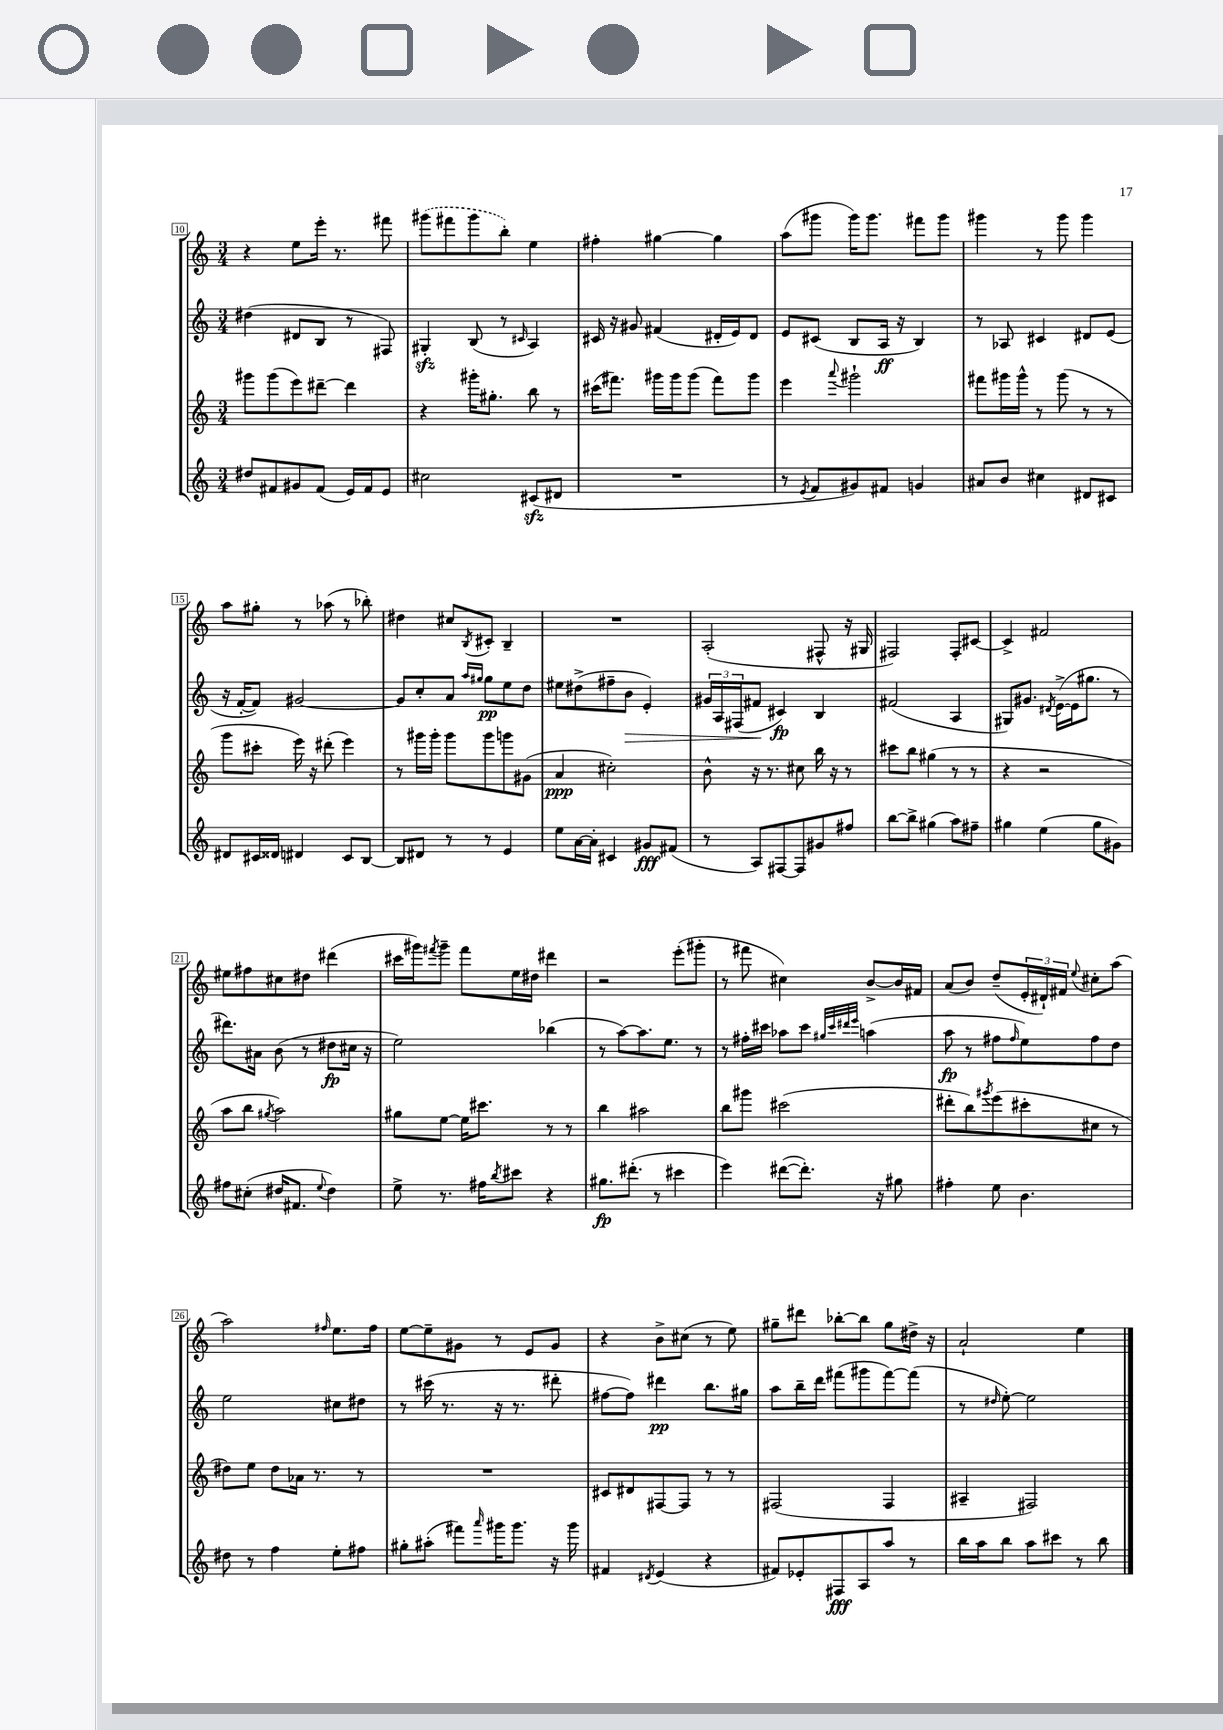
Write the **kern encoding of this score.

**kern	**dynam	**kern	**dynam	**kern	**dynam	**kern
*part4	*part4	*part3	*part3	*part2	*part2	*part1
*staff4	*staff4	*staff3	*staff3	*staff2	*staff2	*staff1
*clefG2	*	*clefG2	*	*clefG2	*	*clefG2
*k[]	*	*k[]	*	*k[]	*	*k[]
*M3/4	*	*M3/4	*	*M3/4	*	*M3/4
=10	=10	=10	=10	=10	=10	=10
8dd#X/L	.	8ggg#X\L	.	(4dd#X\	.	4r
8f#X/	.	(8ggg#\	.	.	.	.
8g#X/	.	8eee\)	.	8d#X/L	.	8ee\L
(8f#/J	.	[8ddd#X~\J	.	8B/J	.	16eee'\Jk
.	.	.	.	.	.	8.r
16e/LL)	.	4ddd#\]	.	8r	.	.
16f#/J	.	.	.	.	.	.
8e/J	.	.	.	8F#X/)	.	8fff#X\
=11	=11	=11	=11	=11	=11	=11
2cc#X\	.	4r	.	4G#Xzz'/	.	(8ggg#X\L
.	.	.	.	.	.	8fff#X\
.	.	16ggg#X'\KL	.	(8B/	.	8ggg#\
.	.	8.gg#X'\J	.	.	.	.
.	.	.	.	8r	.	8bb'\J)
.	.	.	.	16qqc#X/	.	.
(8c#Xzz/L	.	8bb\	.	4A/)	.	4ee\
8d#X/J	.	8r	.	.	.	.
=12	=12	=12	=12	=12	=12	=12
2.r	.	(16ccc#X\KL	.	16c#X/	.	4ff#X'\
.	.	8.fff#X\J)	.	16r	.	.
.	.	.	.	8g#X/	.	.
.	.	16ggg#X\LL	.	(4f#X/	.	[4gg#X\
.	.	16ggg#\J	.	.	.	.
.	.	(8ggg#\J	.	.	.	.
.	.	8fff#\L)	.	16d#X'/LL	.	4gg#\]
.	.	.	.	16e/J)	.	.
.	.	8ggg#\J	.	8d#/J	.	.
=13	=13	=13	=13	=13	=13	=13
8r	.	4eee\	.	8e/L	.	(8aa\L
8qe/	.	.	.	.	.	.
8f/L	.	.	.	(8c#X/J	.	8ggg#X\J
.	.	8qqaaa/	.	.	.	.
8g#X/)	.	2ggg#X`\	.	8B/L	.	16ggg#\KL)
.	.	.	.	.	.	8.ggg#\J
8f#X/J	.	.	.	16A/Jk	ff	.
.	.	.	.	16r	.	.
4gn/	.	.	.	4B/)	.	8fff#X\L
.	.	.	.	.	.	8ggg#\J
=14	=14	=14	=14	=14	=14	=14
8a#X/L	.	8fff#X\L	.	8r	.	4ggg#X\
8b/J	.	16ggg#X\L	.	8A-X/	.	.
.	.	16ggg#^^\JJ	.	.	.	.
4cc#X\	.	8r	.	4c#X/	.	8r
.	.	(8ggg#\	.	.	.	8ggg#\
8d#X/L	.	8r	.	8d#X/L	.	4ggg#\
8c#X/J	.	8r	.	(8e/J	.	.
!!LO:LB:g=z
=15	=15	=15	=15	=15	=15	=15
8d#X/L	.	8ggg\L	.	16r	.	8aa\L
.	.	.	.	[16f'/KL	.	.
16c#X/L	.	8ccc#X'\J	.	8f/J])	.	8gg#X'\J
16d##X/JJ	.	.	.	.	.	.
4d#X/	.	16eee\)	.	[2g#X/	.	8r
.	.	16r	.	.	.	.
.	.	(8ddd#X'\	.	.	.	(8aa-X\
8c#/L	.	4eee\)	.	.	.	8r
[8B/J	.	.	.	.	.	8bb-X'\)
=16	=16	=16	=16	=16	=16	=16
8B/L]	.	8r	.	8g#/L]	.	4dd#X\
8d#X/J	.	16ggg#X\LL	.	8cc'/	.	.
.	.	16ggg#'\JJ	.	.	.	.
8r	.	8ggg#\L	.	8a/J	.	8cc#X/L
.	.	.	.	16qqaa/LL	.	.
.	.	.	.	16qqgg#X/JJ	.	8qB/
8r	.	8ggg#\	.	8gg#\L	pp	8c#X'/J
4e/	.	8gggn\	.	8ee\	.	4B~/
.	.	(8g#X\J	.	8dd\J	.	.
=17	=17	=17	=17	=17	=17	=17
8ee\L	.	4a/	ppp	8ee#X\L	.	2.r
[16a\L	.	.	.	(8dd#X^\	.	.
16a'\JJ]	.	.	.	.	.	.
4c#X/	.	2cc#X'\)	.	8ff#X~\	.	.
!	!	!	!	!	!LO:HP:b	!
.	.	.	.	8b\J	>	.
8g#X/L	fff	.	.	4e'/)	.	.
(8f#X/J	.	.	.	.	.	.
=18	=18	=18	=18	=18	=18	=18
8r	.	8b^^\	.	24g#X/LL	.	(2A'/
.	.	.	.	24A/	.	.
.	.	.	.	(24F#X/J	.	.
8A/L)	.	16r	.	8f#X/J	.	.
.	.	8.r	.	.	.	.
[8F#X/	.	.	.	4c#X/)	] fp	.
8F#/]	.	8cc#X\	.	.	.	.
8g#X/	.	16bb\	.	4B/	.	8F#X^^/
.	.	16r	.	.	.	.
8ff#X/J	.	8r	.	.	.	16r
.	.	.	.	.	.	16G#X/
=19	=19	=19	=19	=19	=19	=19
[8bb\L	.	8ccc#X\L	.	(2f#X/	.	2F#X/)
8bb^\J]	.	8bb\J	.	.	.	.
(4gg#X\	.	(4gg#X\	.	.	.	.
8aa\L)	.	8r	.	4A/	.	8F#'/L
8ff#X~\J	.	8r	.	.	.	[8c#X/J
=20	=20	=20	=20	=20	=20	=20
4gg#X\	.	4r	.	8G#X/L)	.	4c#^/]
.	.	.	.	8.g#X/J	.	.
(4ee\	.	2r	.	.	.	2f#X/
.	.	.	.	8qd#X/	.	.
.	.	.	.	([16e^\LL	.	.
.	.	.	.	16e\J]	.	.
.	.	.	.	8.gg#X\J	.	.
8gg#\L	.	.	.	.	.	.
8g#X\J)	.	.	.	8r	.	.
!!LO:LB:g=z
=21	=21	=21	=21	=21	=21	=21
8ff#X\L	.	8aa\L	.	8.ddd#X\L)	.	8ee#X\L
(8cc#X'\J	.	8bb\J	.	.	.	8ff#X\
.	.	.	.	16a#X\Jk	.	.
.	.	8qgg#X/	.	.	.	.
16dd#X/KL	.	2aa\)	.	(8b\	.	8cc#X\
8.f#X/J	.	.	.	.	.	.
.	.	.	.	8r	.	8dd#X\J
8qqee/	.	.	.	.	.	.
4dd#\)	.	.	.	8dd#X\L	fp	(4ddd#X\
.	.	.	.	16cc#X\Jk	.	.
.	.	.	.	16r	.	.
=22	=22	=22	=22	=22	=22	=22
8ee^\	.	8gg#X\L	.	2ee\)	.	16ccc#X\LL
.	.	.	.	.	.	16ggg#X\J)
.	.	.	.	.	.	8qfff#X/
8.r	.	[8ee\J	.	.	.	8ggg#~\J
.	.	16ee\KL]	.	.	.	8fff#\L
16ff#X\KL	.	8.ccc#X\J	.	.	.	.
8qbb/	.	.	.	.	.	.
8ccc#X\J	.	.	.	.	.	16ee\L
.	.	.	.	.	.	16dd#X\JJ
4r	.	8r	.	(4bb-X\	.	4ddd#X\
.	.	8r	.	.	.	.
=23	=23	=23	=23	=23	=23	=23
8.gg#X\L	fp	4bb\	.	8r	.	2r
.	.	.	.	[8aa\L)	.	.
(8.ddd#X'\J	.	.	.	.	.	.
.	.	2aa#X\	.	8.aa\]	.	.
8r	.	.	.	.	.	.
.	.	.	.	8.ee\J	.	.
4ccc#X\	.	.	.	.	.	(8eee'\L
.	.	.	.	8r	.	8ggg#X'\J
=24	=24	=24	=24	=24	=24	=24
4eee\)	.	8bb\L	.	8r	.	8r
.	.	8ggg#X\J	.	16ff#X'\LL	.	8fff#X\
.	.	.	.	16ccc#X\JJ	.	.
([8ddd#X\L	.	(2ccc#X\	.	8aa-X\L	.	4cc#X\)
8.ddd#'\J])	.	.	.	8ccc#\J	.	.
.	.	.	.	32qqgg#X/LLL	.	.
.	.	.	.	32qqccc#/	.	.
.	.	.	.	32qqddd#X/	.	.
.	.	.	.	32qqeee/JJJ	.	.
.	.	.	.	(4aan\	.	[8b^/L
16r	.	.	.	.	.	.
8gg#X\	.	.	.	.	.	16b/L]
.	.	.	.	.	.	16f#X/JJ
=25	=25	=25	=25	=25	=25	=25
4ff#X'\	.	8ddd#X'\L	.	8aa\	fp	(8a/L
.	.	8bb\)	.	8r	.	8b/J)
.	.	8qggg#X/	.	.	.	.
8ee\	.	(8eee\	.	8ff#X\L	.	(8dd~/L
.	.	.	.	16qqff#/	.	.
4.b\	.	8ccc#X'\	.	8ee\)	.	24e'/L
.	.	.	.	.	.	24d#X`/)
.	.	.	.	.	.	24f#X/JJ
.	.	.	.	.	.	8qqee/
.	.	8cc#X\J	.	8ff#\	.	8cc#X'\L
.	.	8r	.	8dd\J	.	(8aa\J
!!LO:LB:g=z
=26	=26	=26	=26	=26	=26	=26
8dd#X\	.	8dd#X\L)	.	2ee\	.	2aa\)
8r	.	8ee\J	.	.	.	.
4ff\	.	8dd#\L	.	.	.	.
.	.	16a-X\Jk	.	.	.	.
.	.	8.r	.	.	.	.
.	.	.	.	.	.	16qqff#X/
8ee'\L	.	.	.	8cc#X\L	.	8.ee\L
8ff#X\J	.	8r	.	8dd#X\J	.	.
.	.	.	.	.	.	16ff#\Jk
=27	=27	=27	=27	=27	=27	=27
8gg#X'\L	.	2.r	.	8r	.	[8ee\L
(8aa#X'\J	.	.	.	(16ccc#X\	.	8ee~\]
.	.	.	.	8.r	.	.
8fff#X\L)	.	.	.	.	.	8g#X\J
16qqaaa/	.	.	.	.	.	.
16ggg#X\K	.	.	.	16r	.	8r
8.ggg#\J	.	.	.	8.r	.	.
.	.	.	.	.	.	8e/L
16r	.	.	.	8ddd#X'\	.	8g#/J
16ggg#\	.	.	.	.	.	.
=28	=28	=28	=28	=28	=28	=28
4f#X/	.	8c#X/L	.	[8ff#X\L	.	4r
.	.	8d#X/	.	8ff#\J])	.	.
8qd#X/	.	.	.	.	.	.
(4e/	.	[8F#X/	.	4ddd#X\	pp	8b^\L
.	.	8F#/J]	.	.	.	(8cc#X\J
4r	.	8r	.	8.bb\L	.	8r
.	.	8r	.	.	.	8ee\)
.	.	.	.	16gg#X\Jk	.	.
=29	=29	=29	=29	=29	=29	=29
8f#X/L)	.	(2F#X/	.	8aa\L	.	8gg#X~\L
8e-X'/	.	.	.	16bb~\L	.	8ddd#X\J
.	.	.	.	16ddd\JJ	.	.
8F#X/	fff	.	.	(8fff#X\L	.	[8bb-X'\L
8A/	.	.	.	8ggg#X\	.	8bb-\J]
8aa/J	.	4F#/	.	[8fff#\)	.	8gg#\L
8r	.	.	.	(8fff#\J]	.	16dd#X^\Jk
.	.	.	.	.	.	16r
=30	=30	=30	=30	=30	=30	=30
16bb\LL	.	4A#X~/	.	8r	.	2a`/
16aa\J	.	.	.	.	.	.
.	.	.	.	16qqdd#X/	.	.
8bb\J	.	.	.	[8ee'\)	.	.
8aa\L	.	2F#X/)	.	2ee\]	.	.
8ccc#X\J	.	.	.	.	.	.
8r	.	.	.	.	.	4ee\
8bb\	.	.	.	.	.	.
==	==	==	==	==	==	==
*-	*-	*-	*-	*-	*-	*-
